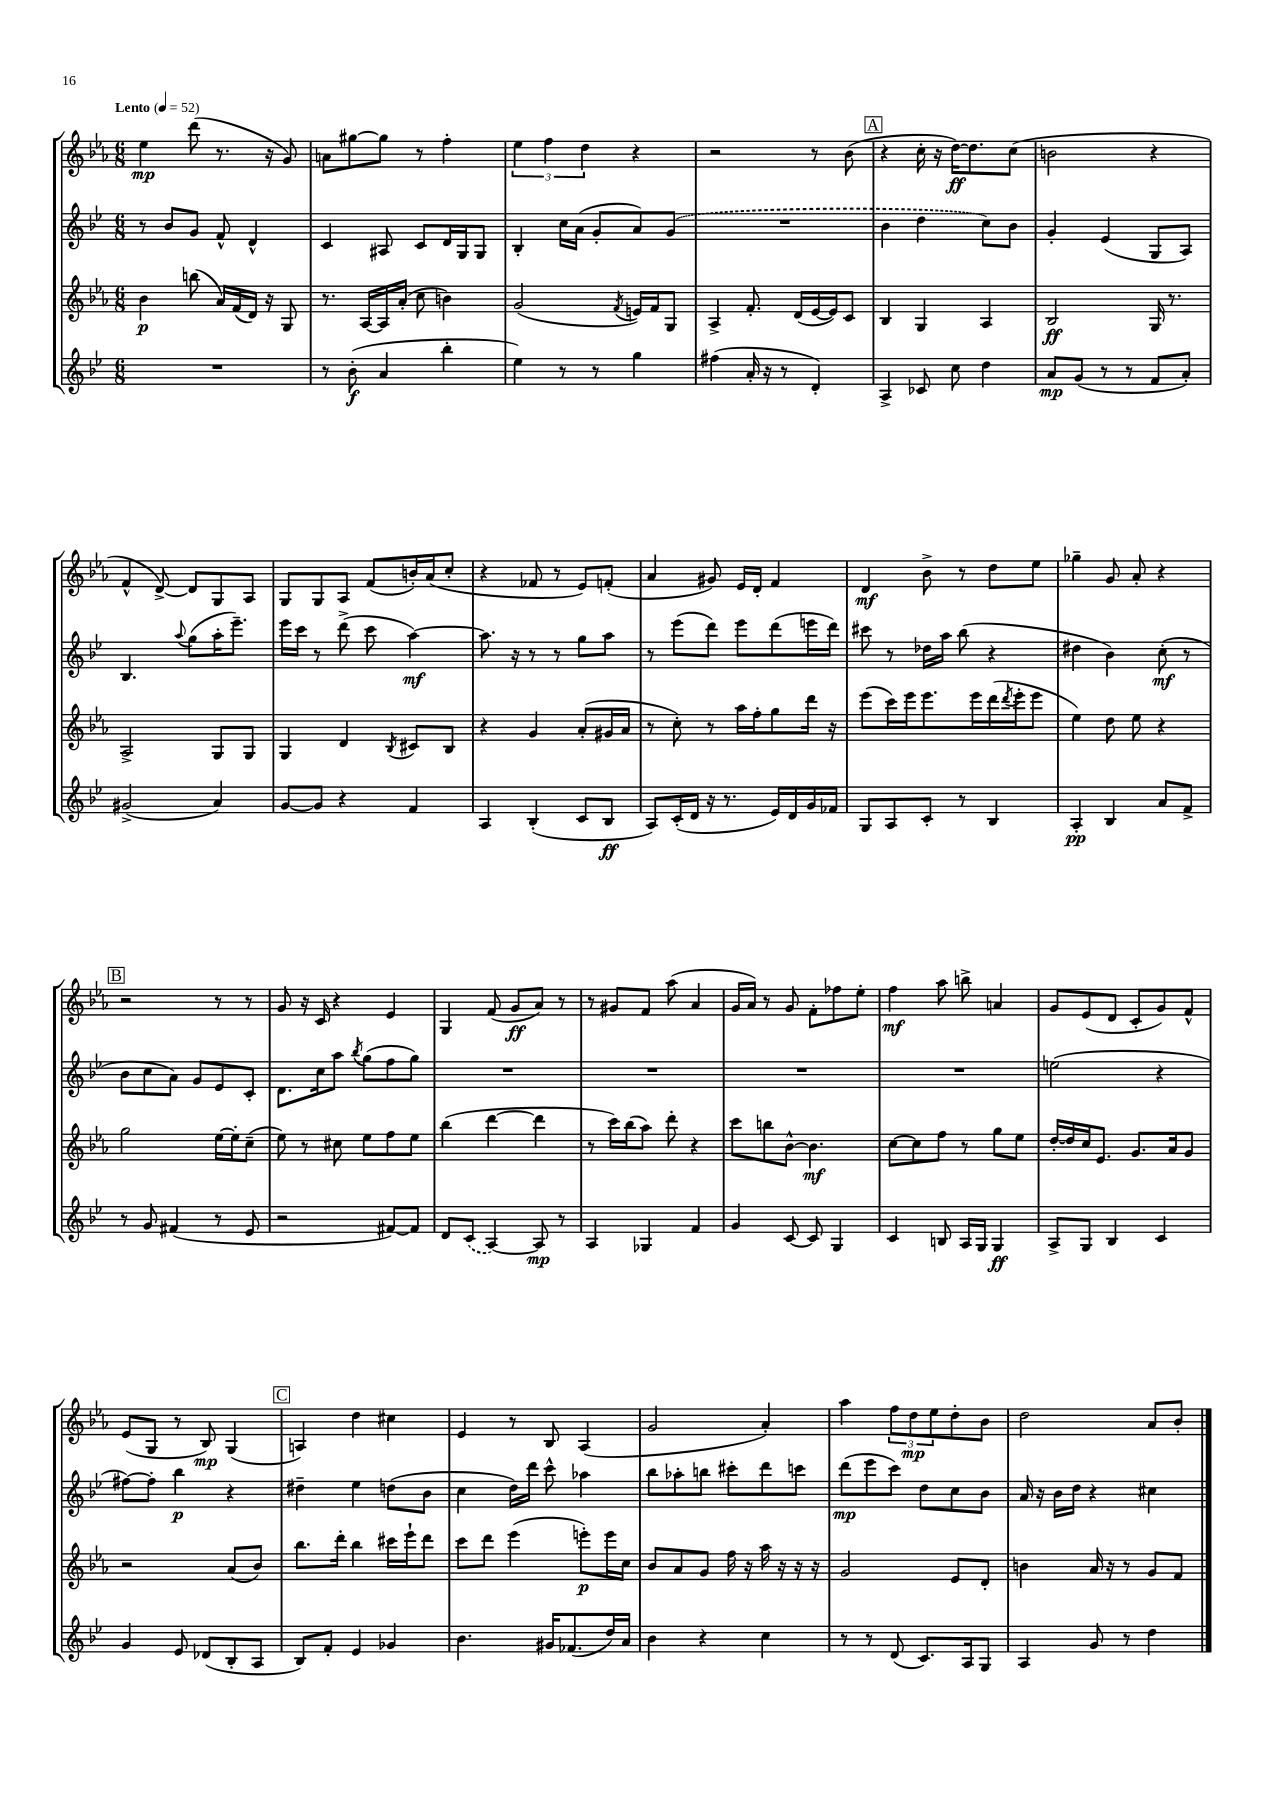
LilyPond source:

<<
\new StaffGroup <<
\new Staff = "s0" {
    \clef treble \key ees \major \numericTimeSignature \time 6/8 \tempo "Lento" 4 = 52
    ees''4\mp d'''8( r8. r16 g'8) |
    a'8 gis''8~ gis''8 r8 f''4-. |
    \tuplet 3/2 { ees''4 f''4 d''4 } r4 |
    r2 r8 bes'8( |
    \mark \markup { \box "A" } r4 c''16-. r16 d''16~\ff) d''8. c''8( |
    b'2 r4 |
    f'4-^ d'8~->) d'8 g8 aes8 |
    g8 g8 aes8 f'8( b'16-.) aes'16( c''8-. |
    r4 fes'8 r8 ees'8) f'8-.( |
    aes'4 gis'8) ees'16 d'16-. f'4 |
    d'4\mf bes'8-> r8 d''8 ees''8 |
    ges''4-- g'8 aes'8-. r4 |
    \mark \markup { \box "B" } r2 r8 r8 |
    g'8 r16 c'16 r4 ees'4 |
    g4 f'8( g'8\ff aes'8) r8 |
    r8 gis'8 f'8 aes''8( aes'4 |
    g'16 aes'16) r8 g'8 f'8-. fes''8 ees''8-. |
    f''4\mf aes''8 b''8-> a'4 |
    g'8 ees'8( d'8 c'8-. g'8) f'8-^ |
    ees'8( g8 r8 bes8\mp) g4( |
    \mark \markup { \box "C" } a4) d''4 cis''4 |
    ees'4 r8 bes8 aes4( |
    g'2 aes'4-.) |
    aes''4 \tuplet 3/2 { f''8 d''8\mp ees''8 } d''8-. bes'8 |
    d''2 aes'8 bes'8-. \bar "|." |
}
\new Staff = "s1" {
    \clef treble \key bes \major \numericTimeSignature \time 6/8
    r8 bes'8 g'8 f'8-^ d'4-^ |
    c'4 ais8 c'8 d'16 g16 g8 |
    bes4-. c''16 a'16( g'8-. a'8) \once \slurDashed g'8( |
    R2. |
    \mark \markup { \box "A" } bes'4 d''4 c''8) bes'8 |
    g'4-. ees'4( g8 a8) |
    bes4. \appoggiatura { a''8 } g''8( a''16-. ees'''8.--) |
    ees'''16 c'''16 r8 d'''8->( c'''8 a''4~\mf) |
    a''8. r16 r8 r8 g''8 a''8 |
    r8 ees'''8( d'''8) ees'''8 d'''8( e'''16 d'''16) |
    cis'''8 r8 des''16 a''16 bes''8( r4 |
    dis''4 bes'4) c''8-.\mf( r8 |
    \mark \markup { \box "B" } bes'8 c''8 a'8) g'8 ees'8 c'8-. |
    d'8. c''16 a''8 \acciaccatura { bes''8 } g''8( f''8 g''8) |
    R2. |
    R2. |
    R2. |
    R2. |
    e''2( r4 |
    fis''8~) fis''8-. bes''4\p r4 |
    \mark \markup { \box "C" } dis''4-- ees''4 d''8( bes'8 |
    c''4 d''16) d'''16 c'''8-^ aes''4 |
    bes''8 aes''8-. b''8 cis'''8-. d'''8 c'''8 |
    d'''8\mp( ees'''8 c'''8) d''8 c''8 bes'8 |
    a'16 r16 bes'16 d''16 r4 cis''4 \bar "|." |
}
\new Staff = "s2" {
    \clef treble \key ees \major \numericTimeSignature \time 6/8
    bes'4\p b''8( aes'16) f'16( d'16) r16 g8 |
    r8. aes16~ aes16 aes'16-.( c''8 b'4) |
    g'2( \acciaccatura { f'8 } e'16) f'16 g8 |
    aes4-> f'8.-. d'16( ees'16~ ees'16) c'8 |
    \mark \markup { \box "A" } bes4 g4 aes4 |
    bes2\ff g16 r8. |
    aes2-> g8 g8 |
    g4 d'4 \acciaccatura { bes8 } cis'8 bes8 |
    r4 g'4 aes'8-.( gis'16 aes'16 |
    r8 c''8-.) r8 aes''16 f''16-. g''8 d'''16 r16 |
    ees'''8( c'''16) ees'''16 ees'''8. ees'''16 d'''16( \acciaccatura { d'''8 } ees'''16-. ees'''8 |
    ees''4) d''8 ees''8 r4 |
    \mark \markup { \box "B" } g''2 ees''16~ ees''16-. c''8--( |
    ees''8) r8 cis''8 ees''8 f''8 ees''8 |
    bes''4( d'''4~ d'''4 |
    r8 c'''16) bes''16( aes''8) d'''8-. r4 |
    c'''8 b''8 bes'8~-^ bes'4.\mf |
    c''8~ c''8 f''8 r8 g''8 ees''8 |
    d''16~-. d''16 c''16 ees'8. g'8. aes'16 g'8 |
    r2 aes'8( bes'8) |
    \mark \markup { \box "C" } bes''8. d'''16-. bes''4 cis'''16 ees'''16-! d'''8 |
    c'''8 d'''8 ees'''4( e'''8-.\p) e'''16 c''16 |
    bes'8 aes'8 g'8 f''16 r16 aes''16 r16 r16 r16 |
    g'2 ees'8 d'8-. |
    b'4 aes'16 r16 r8 g'8 f'8 \bar "|." |
}
\new Staff = "s3" {
    \clef treble \key bes \major \numericTimeSignature \time 6/8
    R2. |
    r8 bes'8-.\f( a'4 bes''4-. |
    ees''4) r8 r8 g''4 |
    fis''4( a'16-. r16 r8 d'4-.) |
    \mark \markup { \box "A" } a4-> ces'8 c''8 d''4 |
    a'8\mp g'8( r8 r8 f'8 a'8-.) |
    gis'2->( a'4) |
    g'8~ g'8 r4 f'4 |
    a4 bes4-.( c'8 bes8\ff |
    a8) c'16-.( d'16 r16 r8. ees'16) d'16 g'16 fes'16 |
    g8 a8 c'8-. r8 bes4 |
    a4-.\pp bes4 a'8 f'8-> |
    \mark \markup { \box "B" } r8 g'8 fis'4( r8 ees'8 |
    r2 fis'8~) fis'8 |
    d'8 \once \slurDashed c'8( a4~) a8\mp r8 |
    a4 ges4 f'4 |
    g'4 c'8~ c'8 g4 |
    c'4 b8 a16 g16 g4\ff |
    a8-> g8 bes4 c'4 |
    g'4 ees'8 des'8( bes8-. a8 |
    \mark \markup { \box "C" } bes8) f'8-. ees'4 ges'4 |
    bes'4. gis'16 fes'8.( d''16) a'16 |
    bes'4 r4 c''4 |
    r8 r8 d'8( c'8.) a16 g8 |
    a4 g'8 r8 d''4 \bar "|." |
}
>>
>>
\layout { \context { \Score \remove "Bar_number_engraver" } }
